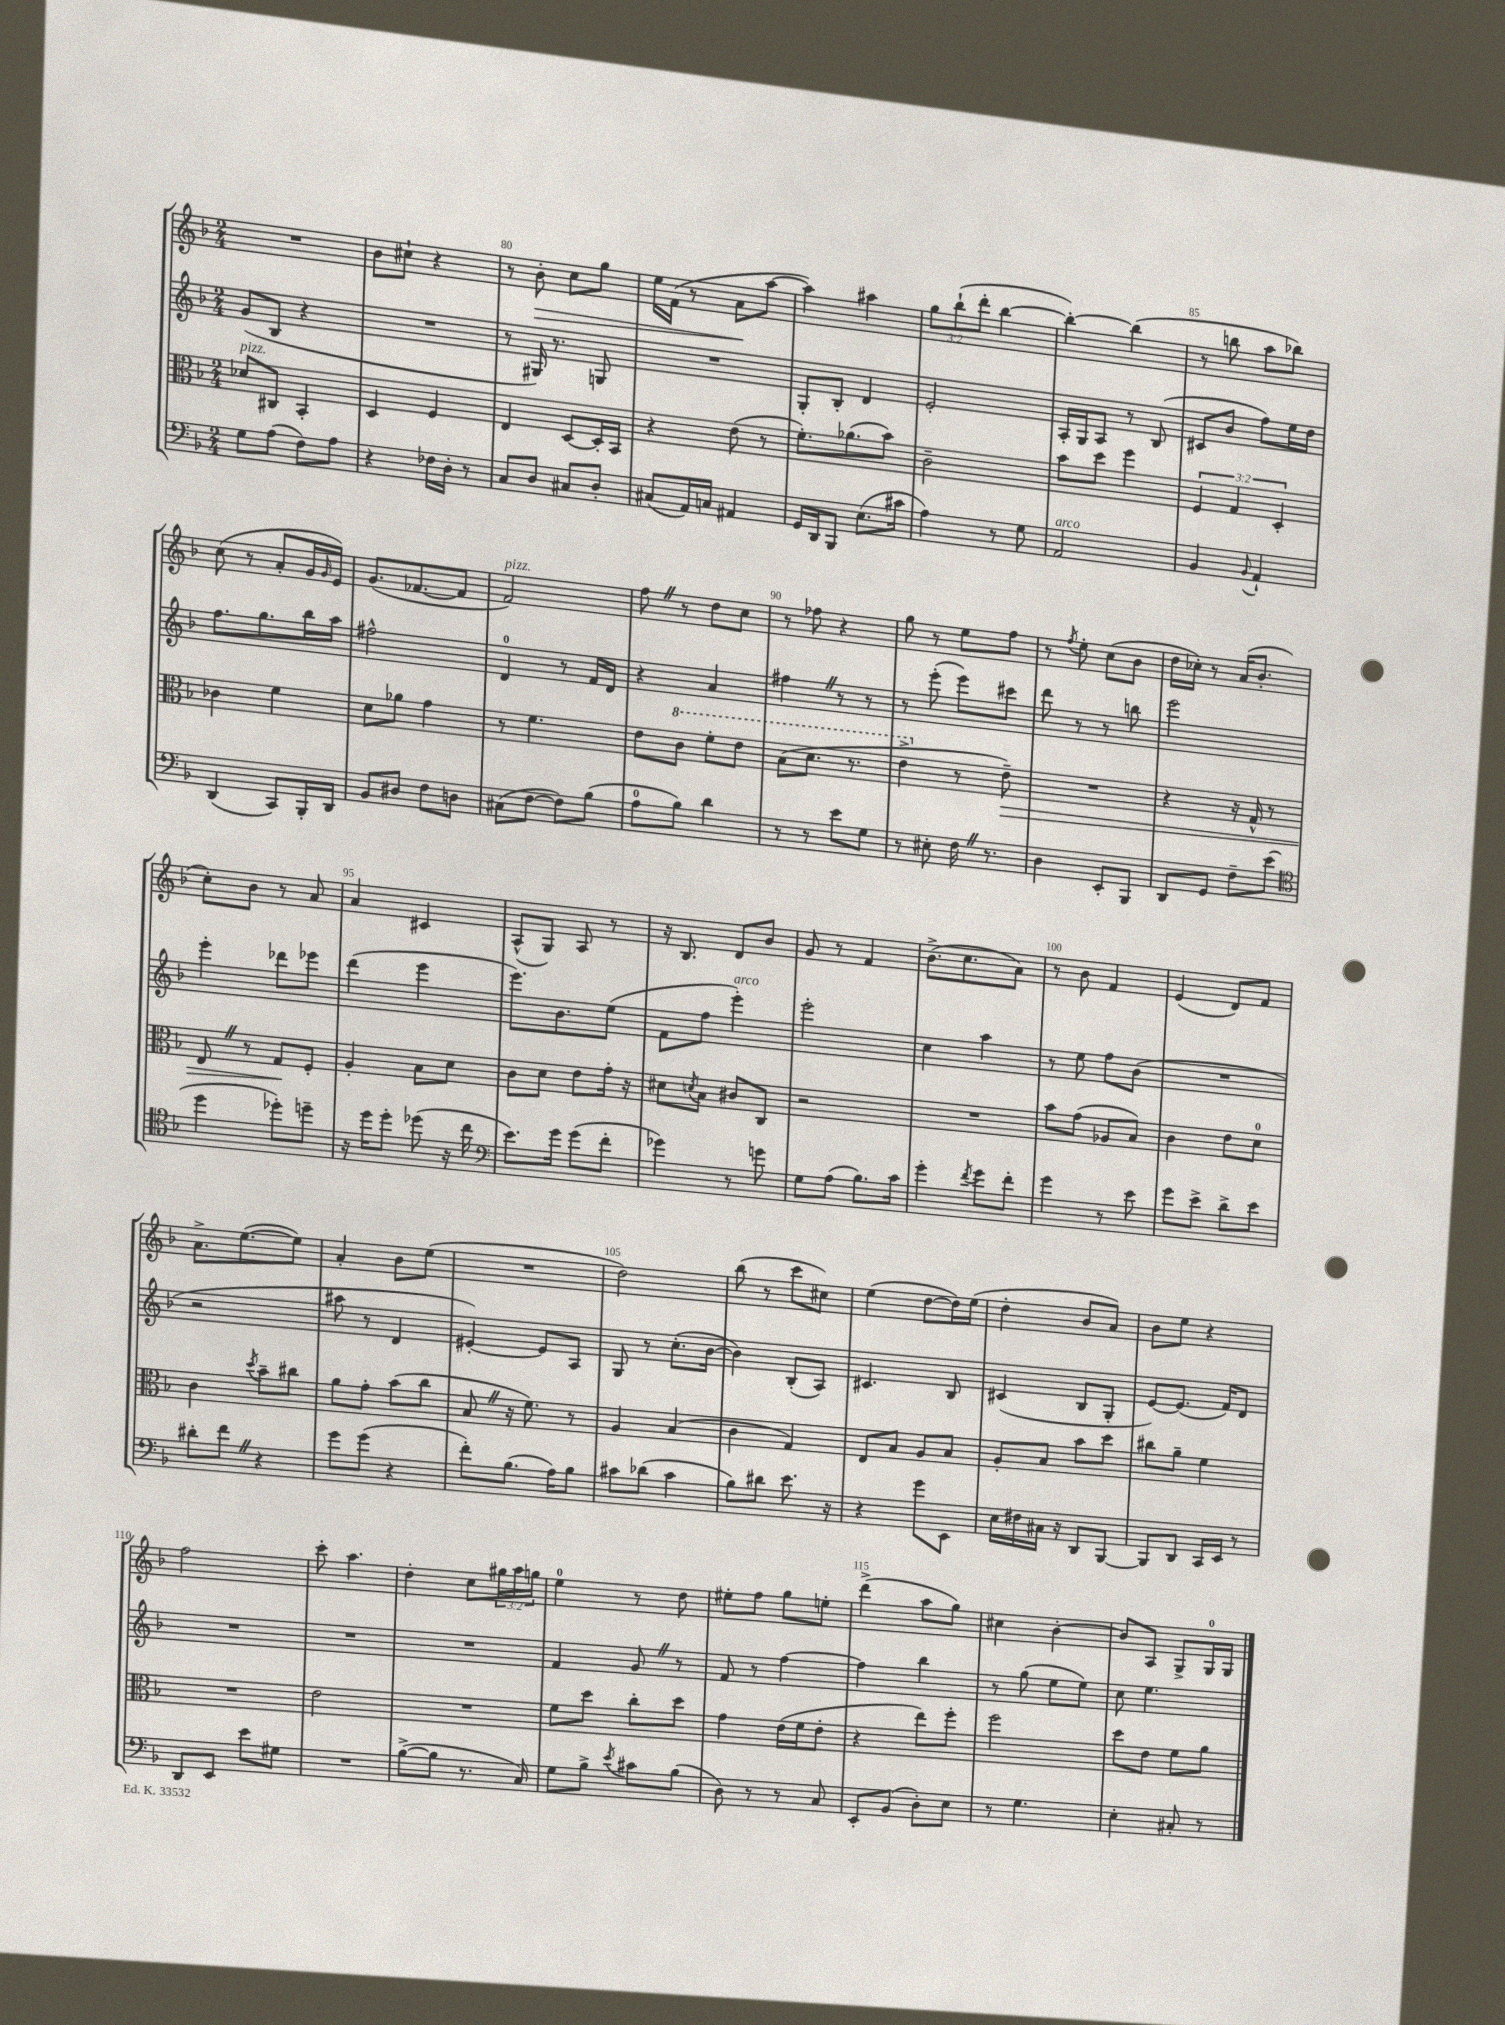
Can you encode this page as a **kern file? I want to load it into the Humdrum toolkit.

**kern	**kern	**dynam	**kern	**kern	**dynam
*part4	*part3	*part3	*part2	*part1	*part1
*staff4	*staff3	*staff3	*staff2	*staff1	*staff1
*clefF4	*clefC3	*	*clefG2	*clefG2	*
*k[b-]	*k[b-]	*	*k[b-]	*k[b-]	*
*M2/4	*M2/4	*	*M2/4	*M2/4	*
=78	=78	=78	=78	=78	=78
!	!LO:TX:a:i:t=pizz.	!	!	!	!
8G\L	8d-X/L	.	(8g/L	2r	.
(8A\J	8C#X/J	.	8B-/J	.	.
8F\L)	4BB-'/	.	4r	.	.
8A\J	.	.	.	.	.
=79	=79	=79	=79	=79	=79
4r	4D/	.	2r	8b-\L	.
.	.	.	.	8cc#X`\J	.
16F-X\LL	4F/	.	.	4r	.
16D'\JJ	.	.	.	.	.
8r	.	.	.	.	.
=80	=80	=80	=80	=80	=80
8C/L	4E/	.	8r	8r	.
!	!	!	!	!	!LO:HP:b
8D/J	.	.	16G#X/)	8b-'\	>
.	.	.	8.r	.	.
8C#X/L	[8D/L	.	.	8cc\L	.
8D'/J	16D'/L]	.	8Gn/	8gg\J	.
.	16BB-/JJ	.	.	.	.
=81	=81	=81	=81	=81	=81
(8C#X/L	4r	.	2r	16ee\LL	.
.	.	.	.	(16f\JJ	.
16AA/L)	.	.	.	8r	.
16Cn/JJ	.	.	.	.	.
4AA#X/	(8e\	.	.	8a\L	.
.	8r	.	.	[8aa\J	]
=82	=82	=82	=82	=82	=82
16GG/LL	8.f'\L)	.	8G'/L	4aa\])	.
16DD/J	.	.	.	.	.
8BBB-/J	.	.	8B-'/J	.	.
.	(8.a-X\	.	.	.	.
(8.E\L	.	.	4d/	4aa#X\	.
.	8b-\J)	.	.	.	.
16c#X\Jk	.	.	.	.	.
=83	=83	=83	=83	=83	=83
4A\)	2c~\	.	2e'/	12gg\L	.
.	.	.	.	(12bb-`\	.
.	.	.	.	12ddd'\J	.
8r	.	.	.	[4bb-\	.
8G\	.	.	.	.	.
=84	=84	=84	=84	=84	=84
!LO:TX:a:i:t=arco	!	!	!	!	!
2AA/	8b-\L	.	16A'/LL	4bb-'\_)	.
.	.	.	16G/J	.	.
.	8dd\J	.	8A/J	.	.
.	4ff\	.	8r	(4bb-\]	.
.	.	.	(8B-/	.	.
=85	=85	=85	=85	=85	=85
4BB-/	6F/	.	8c#X/L	8r	.
.	.	.	8b-/J	8bbn\	.
.	6G/	.	.	.	.
8qqBB-/	.	.	.	.	.
4AA`/	.	.	8ff\L)	8aa\L	.
.	6D'/	.	.	.	.
.	.	.	16ee\L	8bb-X\J)	.
.	.	.	16dd\JJ	.	.
!!LO:LB:g=z
=86	=86	=86	=86	=86	=86
(4DD/	4c-X\	.	8.ff\L	(8cc\	.
.	.	.	.	8r	.
.	.	.	8.gg\	.	.
8CC/L)	4f\	.	.	8a'/L	.
16BBB-'/L	.	.	16bb-\L	16g/L	.
.	.	.	.	16qqg/	.
16DD/JJ	.	.	16aa\JJ	16e/JJ)	.
=87	=87	=87	=87	=87	=87
8BB-/L	8d\L	.	2ff#X^^\	(8.g/L	.
8D#X/J	8a-X\J	.	.	.	.
.	.	.	.	[8.f-X/	.
8F\L	4g\	.	.	.	.
8Dn\J	.	.	.	8f-/J]	.
=88	=88	=88	=88	=88	=88
!	!	!	!	!LO:TX:a:i:t=pizz.	!
(8C#X\L	8r	.	4d/	2f/)	.
[8F\J	4.f\	.	.	.	.
8F\L])	.	.	8r	.	.
(8B-\J	.	.	16f/LL	.	.
.	.	.	16d/JJ	.	.
=89	=89	=89	=89	=89	=89
8A\L	8e\L	.	4r	8ffZ\	.
*	*8va	*	*	*	*
8B-\J)	8cc\J	.	.	8r	.
4d\	8ff'\L	.	4a/	8dd\L	.
.	8ee\J	.	.	8cc\J	.
=90	=90	=90	=90	=90	=90
8r	(8b-\L	.	4ff#XZ\	8r	.
8r	8.dd\J	.	.	8ff-X\	.
8e\L	.	.	8r	4r	.
.	8.r	.	.	.	.
8G\J	.	.	8r	.	.
=91	=91	=91	=91	=91	=91
8r	4ee^\	.	8r	8gg\	.
8E#X'\	.	.	(8eee'\	8r	.
*	*X8va	*	*	*	*
16FZ\	8r	.	8eee\L)	8ee\L	.
8.r	.	.	.	.	.
!	!	!LO:HP:b	!	!	!
.	8e~\)	>	8ccc#X\J	8ff\J	.
=92	=92	=92	=92	=92	=92
4D\	2r	.	8ddd\	8r	.
.	.	.	.	8qff/	.
.	.	.	8r	8ee'\	.
8EE'/L	.	.	8r	(8cc\L	.
8BBB-/J	.	.	8bbn\	8b-\J	.
=93	=93	=93	=93	=93	=93
8DD/L	4r	.	2eee\	16dd\LL	.
.	.	.	.	16cc-X'\JJ)	.
8GG/J	.	.	.	8r	.
8F~\L	16r	.	.	(16a/KL	.
.	16G^^/	.	.	8.b-'/J	.
(8e\J	8r	.	.	.	.
!!LO:LB:g=z
=94	=94	=94	=94	=94	=94
*clefC4	*	*	*	*	*
4dd\	8EZ/	.	4eee'\	8cc'\L)	.
.	8r	.	.	8b-\J	.
8dd-X'\L)	8G/L	.	8ddd-X\L	8r	.
8ddn~\J	8F'/J	]	8eee-X\J	8a/	.
=95	=95	=95	=95	=95	=95
16r	4A'/	.	(4ddd\	4a/	.
16dd\KL	.	.	.	.	.
8dd'\J	.	.	.	.	.
(8dd-X\	8B-\L	.	4eee\	4c#X/	.
16r	8d\J	.	.	.	.
16cc\	.	.	.	.	.
=96	=96	=96	=96	=96	=96
*clefF4	*	*	*	*	*
8.e\L)	8c\L	.	8.eee\L)	(8A^^/L	.
.	8d\J	.	.	8G/J)	.
16g\Jk	.	.	8.b-\	.	.
(8g\L	8e\L	.	.	8A/	.
8f'\J	16g'\Jk	.	(8ee\J	8r	.
.	16r	.	.	.	.
=97	=97	=97	=97	=97	=97
4g-X\)	8d#X\L	.	8f\L	16r	.
.	.	.	.	8.B-/	.
.	8qdn/	.	.	.	.
.	8B-\J	.	8ff\J	.	.
!	!	!	!LO:TX:a:i:t=arco	!	!
8r	8c#X/L	.	4eee'\)	8d/L	.
8gn\	8C/J	.	.	8b-/J	.
=98	=98	=98	=98	=98	=98
8G\L	2r	.	2eee'\	8g/	.
(8A\J	.	.	.	8r	.
8.B-\L)	.	.	.	4f/	.
16c\Jk	.	.	.	.	.
=99	=99	=99	=99	=99	=99
4g'\	2r	.	4cc\	(8.b-^\L	.
.	.	.	.	8.cc\	.
8qf/	.	.	.	.	.
8g\L	.	.	4aa\	.	.
8f'\J	.	.	.	8a\J)	.
=100	=100	=100	=100	=100	=100
4g\	8b-\L	.	8r	8r	.
.	(8g\J	.	8ee\	8b-\	.
8r	8A-X/L	.	8ff\L	4f/	.
8e\	8B-/J)	.	(8b-\J	.	.
=101	=101	=101	=101	=101	=101
8g\L	4c\	.	2r	(4e/	.
8e^\J	.	.	.	.	.
8d^\L	8e\L	.	.	8d/L)	.
8e\J	8d\J	.	.	8f/J	.
!!LO:LB:g=z
=102	=102	=102	=102	=102	=102
8d#X'\L	4c\	.	2r	8.a^\L	.
8fZ\J	.	.	.	.	.
.	.	.	.	([8.ee\	.
.	8qdd/	.	.	.	.
4r	8b-~\L	.	.	.	.
.	8cc#X\J	.	.	8ee\J])	.
=103	=103	=103	=103	=103	=103
8g\L	8a\L	.	8aa#X\	4a'/	.
(8g\J	8g'\J	.	8r	.	.
4r	(8b-\L	.	4d/	8b-\L	.
.	8cc\J	.	.	(8ee\J	.
=104	=104	=104	=104	=104	=104
8f'\L)	8B-Z/	.	[4e#X'/)	2r	.
(8.B-\J	16r	.	.	.	.
.	8.f\)	.	.	.	.
.	.	.	8e#/L]	.	.
16A\KL)	.	.	.	.	.
8B-\J	8r	.	8A/J	.	.
=105	=105	=105	=105	=105	=105
8c#X\L	4A/	.	8G/	2dd\)	.
(8d-X\J	.	.	8r	.	.
4c#\	(4B-/	.	(8.cc'\L	.	.
.	.	.	[16b-\Jk	.	.
=106	=106	=106	=106	=106	=106
8B-\L)	4c\	.	4b-\])	(8bb-\	.
8d#X\J	.	.	.	8r	.
8.e\	4G/)	.	(8B-'/L	8ccc\L	.
.	.	.	8A/J)	8cc#X\J)	.
16r	.	.	.	.	.
=107	=107	=107	=107	=107	=107
4r	8E/L	.	4.c#X/	(4ee\	.
.	8B-/J	.	.	.	.
8g\L	8A/L	.	.	[8dd\L	.
8EE\J	8B-/J	.	8B-/	16dd\L])	.
.	.	.	.	(16ee\JJ	.
=108	=108	=108	=108	=108	=108
16E\LL	8A'/L	.	(4c#X/	4dd'\	.
16F#X\	.	.	.	.	.
16C#X\JJ	8B-/J	.	.	.	.
16r	.	.	.	.	.
8DD/L	8b-\L	.	8B-/L	8b-/L	.
[8BBB-/J	8dd\J	.	8G'/J	8a/J)	.
=109	=109	=109	=109	=109	=109
8BBB-/L]	8cc#X\L	.	[8e/L)	8b-\L	.
8DD/J	8a~\J	.	(8.e/J]	8ee\J	.
16CC/LL	4f\	.	.	4r	.
16EE/JJ	.	.	16f/KL)	.	.
8r	.	.	8d/J	.	.
!!LO:LB:g=z
=110	=110	=110	=110	=110	=110
8DD/L	2r	.	2r	2ff\	.
8EE/J	.	.	.	.	.
8e\L	.	.	.	.	.
8G#X\J	.	.	.	.	.
=111	=111	=111	=111	=111	=111
2r	2e\	.	2r	8ccc'\	.
.	.	.	.	4.aa\	.
=112	=112	=112	=112	=112	=112
([8B-^\L	2r	.	2r	4dd'\	.
8B-\J]	.	.	.	.	.
8.r	.	.	.	8cc\L	.
.	.	.	.	24gg#X\L	.
.	.	.	.	24aa\	.
16C/)	.	.	.	.	.
.	.	.	.	24ggn\JJ	.
=113	=113	=113	=113	=113	=113
8G\L	8f\L	.	4f/	4ee\	.
8B-^\J	8dd\J	.	.	.	.
8qe/	.	.	.	.	.
8c#X\L	8cc'\L	.	8gZ/	8r	.
(8B-\J	8dd\J	.	8r	8dd\	.
=114	=114	=114	=114	=114	=114
8D\)	4g\	.	8f/	8ee#X'\L	.
8r	.	.	8r	8ff\J	.
8r	(16e\LL	.	[4ff\	8gg\L	.
.	16f\J	.	.	.	.
8C/	8e'\J	.	.	8een'\J	.
=115	=115	=115	=115	=115	=115
8EE'/L	4r	.	4ff\]	(4ddd^\	.
(8BB-/J	.	.	.	.	.
8D'\L)	8ee\L)	.	4bb-\	8aa\L	.
8E\J	8ff'\J	.	.	8gg\J)	.
=116	=116	=116	=116	=116	=116
8r	2ff\	.	8r	4cc#X\	.
4.G\	.	.	(8gg\	.	.
.	.	.	8ee\L	[4b-'\	.
.	.	.	8ee\J)	.	.
=117	=117	=117	=117	=117	=117
4E'\	8dd\L	.	8cc\	8b-/L]	.
.	8e\J	.	4.ee\	8A/J	.
8C#X'/	8f\L	.	.	8G^/L	.
8r	8a\J	.	.	16G/L	.
.	.	.	.	16G/JJ	.
==	==	==	==	==	==
*-	*-	*-	*-	*-	*-
